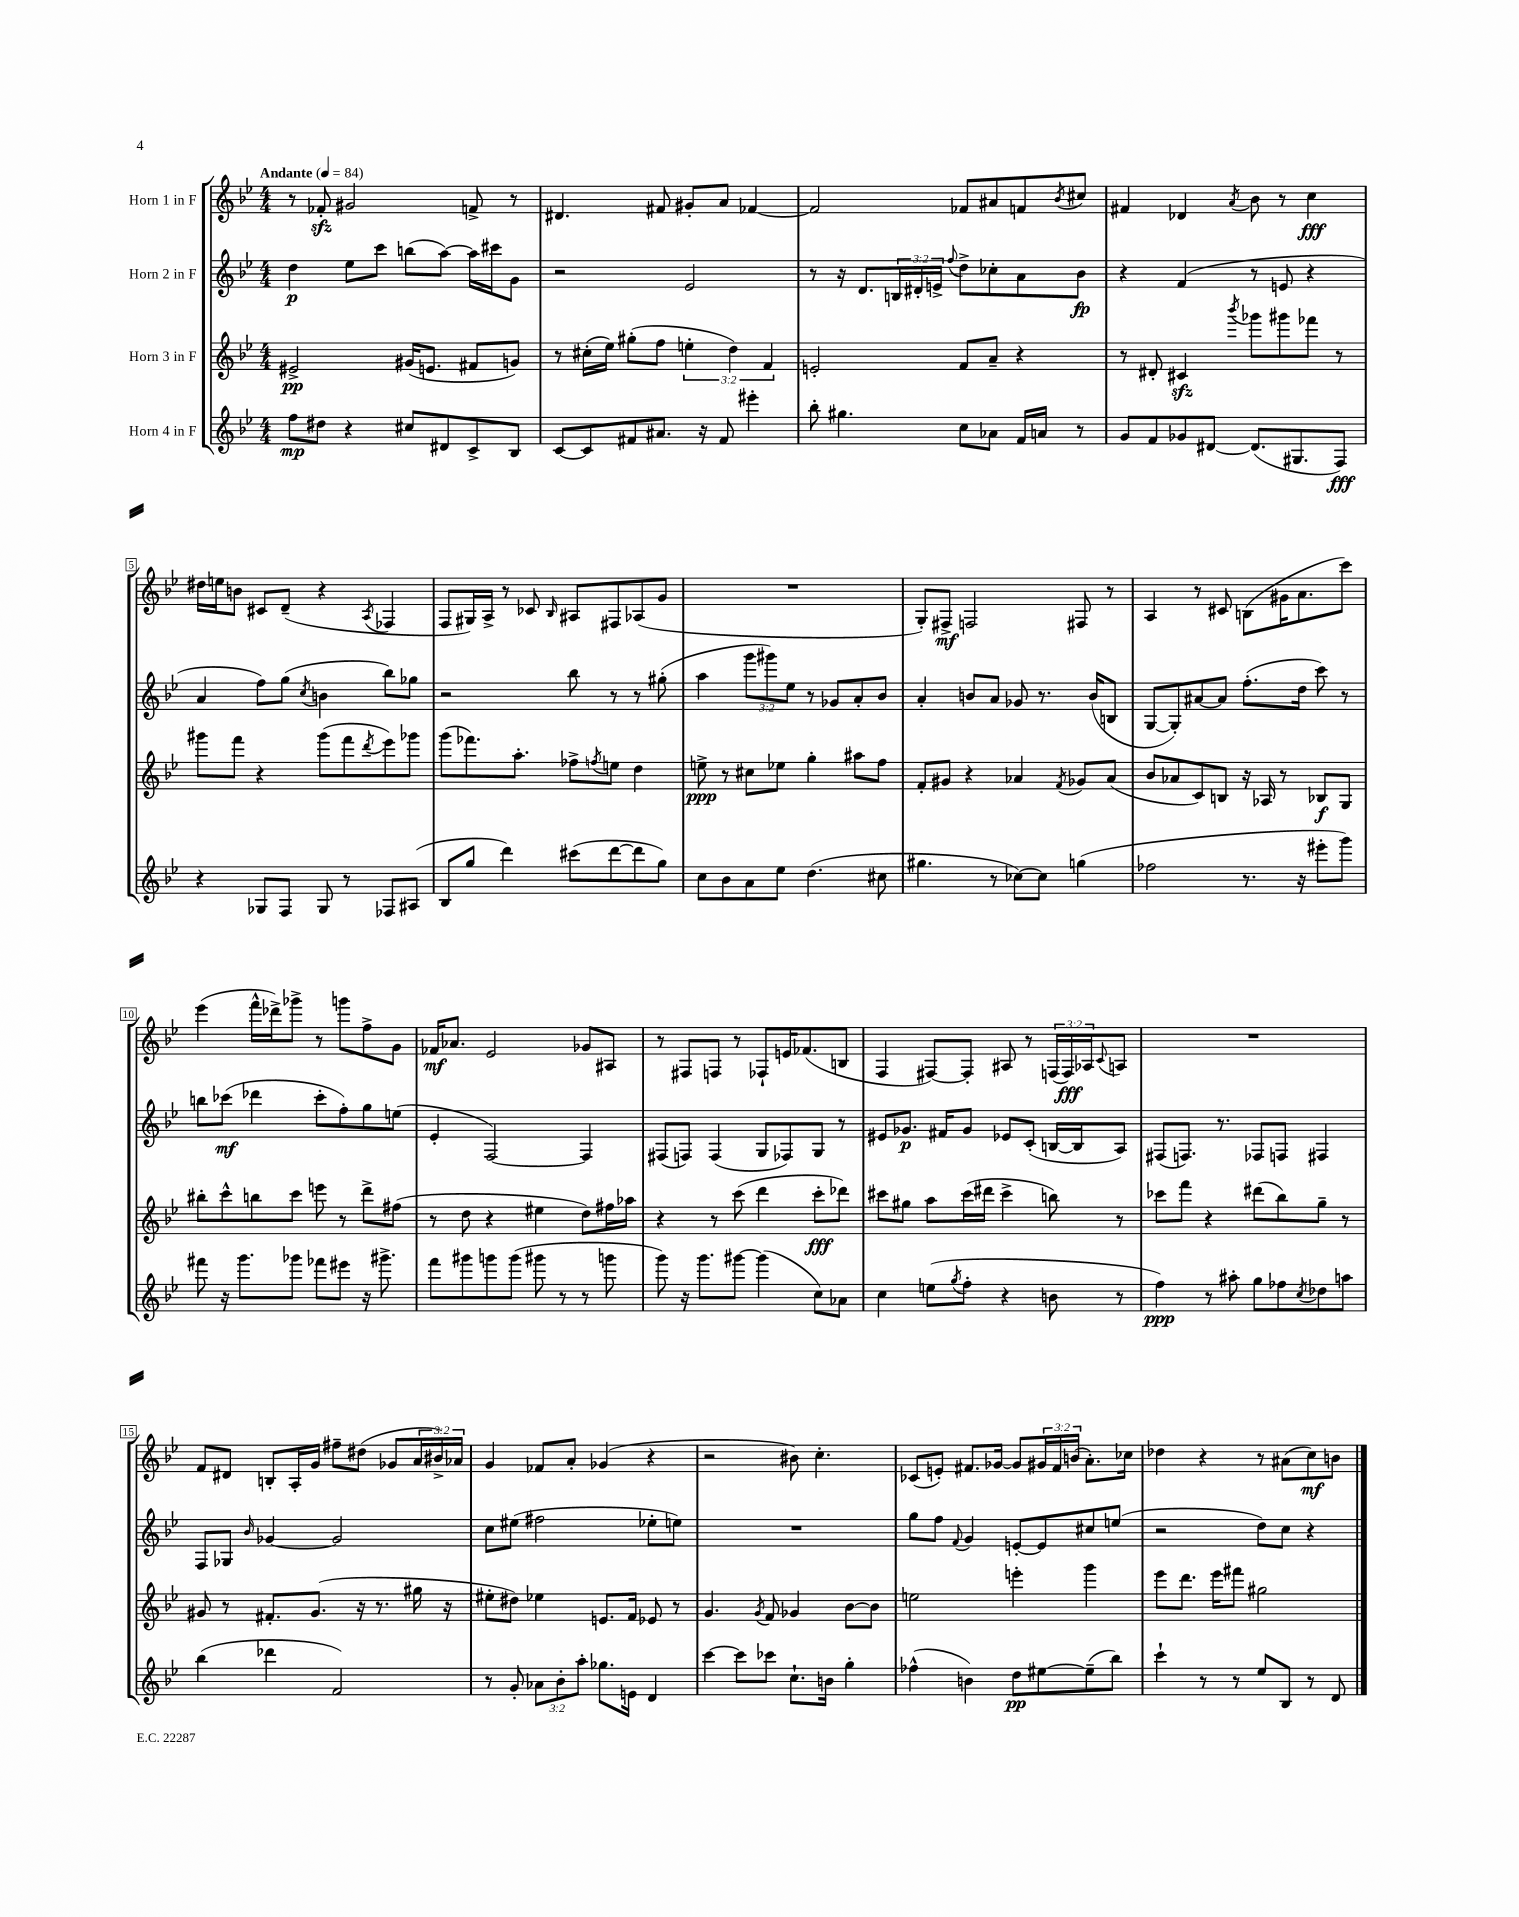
<<
\new StaffGroup <<
\new Staff = "s0" \with { instrumentName = "Horn 1 in F" } {
    \clef treble \key bes \major \numericTimeSignature \time 4/4 \override Staff.TupletNumber.text = #tuplet-number::calc-fraction-text \tempo "Andante" 4 = 84
    r8 fes'8-.\sfz gis'2 f'8-> r8 |
    dis'4. fis'8 gis'8-. a'8 fes'4~ |
    fes'2 fes'8 ais'8 f'8 \acciaccatura { bes'8 } cis''8 |
    fis'4 des'4 \acciaccatura { a'8 } bes'8 r8 c''4\fff |
    dis''16 e''16 b'8 cis'8 d'8--( r4 \acciaccatura { a8 } fes4 |
    f8 gis16) a16-> r8 ces'8 \grace { bes16 } ais8 fis8 aes8( g'8 |
    R1 |
    g8-.) fis8->\mf f2 fis8 r8 |
    a4 r8 cis'8 b8( gis'16 a'8. c'''8) |
    ees'''4( f'''16-^ des'''16->) ges'''8-> r8 g'''8 f''8-> g'8 |
    fes'16\mf aes'8. ees'2 ges'8 ais8 |
    r8 fis8 f8 r8 fes8-! e'16 fes'8.( b8 |
    f4 fis8~) fis8-. ais8 r8 \tuplet 3/2 { f16( f16\fff) aes16 } \appoggiatura { c'8 } a8 |
    R1 |
    f'8 dis'8 b8-. a16-. g'16 fis''8-- dis''8( ges'8 \tuplet 3/2 { a'16 bis'16->) aes'16 } |
    g'4 fes'8 a'8-. ges'4( r4 |
    r2 bis'8) c''4.-. |
    ces'8( e'8-.) fis'8. ges'16~ ges'8 \tuplet 3/2 { gis'16 fis'16 b'16( } a'8.-.) ces''16 |
    des''4 r4 r8 ais'8( c''8\mf) b'8 \bar "|." |
}
\new Staff = "s1" \with { instrumentName = "Horn 2 in F" } {
    \clef treble \key bes \major \numericTimeSignature \time 4/4 \override Staff.TupletNumber.text = #tuplet-number::calc-fraction-text
    d''4\p ees''8 c'''8 b''8( a''8~) a''16 cis'''16 g'8 |
    r2 ees'2 |
    r8 r16 d'8. \tuplet 3/2 { b16 dis'16-. e'16-> } \appoggiatura { f''8 } d''8-> ces''8-. a'8 bes'8\fp |
    r4 f'4( r8 e'8 r4 |
    a'4 f''8) g''8( \acciaccatura { c''8 } b'4 bes''8) ges''8 |
    r2 bes''8 r8 r8 gis''8-.( |
    a''4 \tuplet 3/2 { g'''8 gis'''8) ees''8 } r8 ges'8 a'8-. bes'8 |
    a'4-. b'8 a'8 ges'8 r8. b'16( b8 |
    g8~ g8-.) ais'8~ ais'8 f''8.-.( d''16 c'''8) r8 |
    b''8 ces'''8\mf( des'''4 ces'''8-. f''8-.) g''8 e''8( |
    ees'4-. f2~) f4 |
    fis8( f8) f4( g8 fes8) g8 r8 |
    eis'8 ges'8.\p fis'16 ges'8 ees'8 c'8-.( b16~ b16 a8) |
    fis8( f8.) r8. fes8 f8 fis4 |
    f8 ges8 \grace { bes'16 } ges'4~ ges'2 |
    c''8 eis''8( fis''2 ees''8-. e''8) |
    R1 |
    g''8 f''8 \appoggiatura { f'8 } g'4 e'8~-. e'8 cis''8 e''8( |
    r2 d''8) c''8 r4 \bar "|." |
}
\new Staff = "s2" \with { instrumentName = "Horn 3 in F" } {
    \clef treble \key bes \major \numericTimeSignature \time 4/4 \override Staff.TupletNumber.text = #tuplet-number::calc-fraction-text
    eis'2->\pp gis'16( e'8. fis'8 g'8) |
    r8 cis''16-.( ees''16) gis''8-.( f''8 \tuplet 3/2 { e''4-. d''4) f'4 } |
    e'2-. f'8 a'8-- r4 |
    r8 dis'8-. cis'4\sfz \acciaccatura { bes'''8 } ges'''8 gis'''8 fes'''8 r8 |
    gis'''8 f'''8 r4 gis'''8( f'''8 \acciaccatura { d'''8 } ees'''8) ges'''8 |
    g'''8( fes'''8.) a''8.-. fes''8-> \acciaccatura { f''8 } e''8 d''4 |
    e''8->\ppp r8 cis''8 ees''8 g''4-. ais''8 f''8 |
    f'8-. gis'8 r4 aes'4 \acciaccatura { f'8 } ges'8 aes'8( |
    bes'8 aes'8 c'8) b8 r16 aes16 r8 bes8\f g8 |
    bis''8-. c'''8-^ b''8 c'''8 e'''8 r8 d'''8-> fis''8( |
    r8 d''8 r4 eis''4 d''8) fis''16 aes''16 |
    r4 r8 c'''8( d'''4 c'''8-.\fff des'''8) |
    cis'''8 gis''8 a''8 cis'''16( dis'''16 cis'''4-> b''8) r8 |
    ces'''8 f'''8 r4 dis'''8( bes''8) g''8-- r8 |
    gis'8 r8 fis'8.-. gis'8.( r16 r8. gis''16 r16 |
    eis''8-. dis''8) ees''4 e'8. f'16 ees'8 r8 |
    g'4. \acciaccatura { g'8 } f'8 ges'4 bes'8~ bes'8 |
    e''2 e'''4-. g'''4 |
    ees'''8 d'''8. ees'''16 fis'''8 gis''2 \bar "|." |
}
\new Staff = "s3" \with { instrumentName = "Horn 4 in F" } {
    \clef treble \key bes \major \numericTimeSignature \time 4/4 \override Staff.TupletNumber.text = #tuplet-number::calc-fraction-text
    f''8\mp dis''8 r4 cis''8 dis'8 c'8-> bes8 |
    c'8~ c'8 fis'8 ais'8. r16 fis'8 eis'''4-. |
    bes''8-. gis''4. c''8 aes'8 f'16 a'16 r8 |
    g'8 f'8 ges'8 dis'8~ dis'8.( gis8. f8\fff) |
    r4 ges8 f8 ges8 r8 fes8 ais8( |
    bes8 g''8 d'''4) cis'''8( d'''8~ d'''8 g''8) |
    c''8 bes'8 a'8 ees''8 d''4.( cis''8 |
    gis''4. r8 ces''8~) ces''8 g''4( |
    fes''2 r8. r16 eis'''8-. g'''8) |
    fis'''8 r16 g'''8. ges'''8 fes'''8 eis'''8 r16 gis'''8.-> |
    f'''8 gis'''8 g'''8 g'''8( gis'''8 r8 r8 g'''8 |
    g'''8) r16 g'''8. gis'''8~ gis'''4( c''8) aes'8 |
    c''4 e''8( \acciaccatura { g''8 } f''8-. r4 b'8 r8 |
    f''4\ppp) r8 ais''8-. g''8 fes''8 \acciaccatura { c''8 } des''8 a''8 |
    bes''4( des'''4 f'2) |
    r8 g'8-. \tuplet 3/2 { aes'8 bes'8-. a''8-. } ges''8. e'16 d'4 |
    c'''4~ c'''8 ces'''8 c''8.-! b'16 g''4-. |
    fes''4-^( b'4) d''8\pp eis''8~ eis''8--( bes''8) |
    c'''4-! r8 r8 ees''8 bes8 r8 d'8 \bar "|." |
}
>>
>>
\layout { \context { \Score \override BarNumber.stencil = #(make-stencil-boxer 0.1 0.3 ly:text-interface::print) } }
